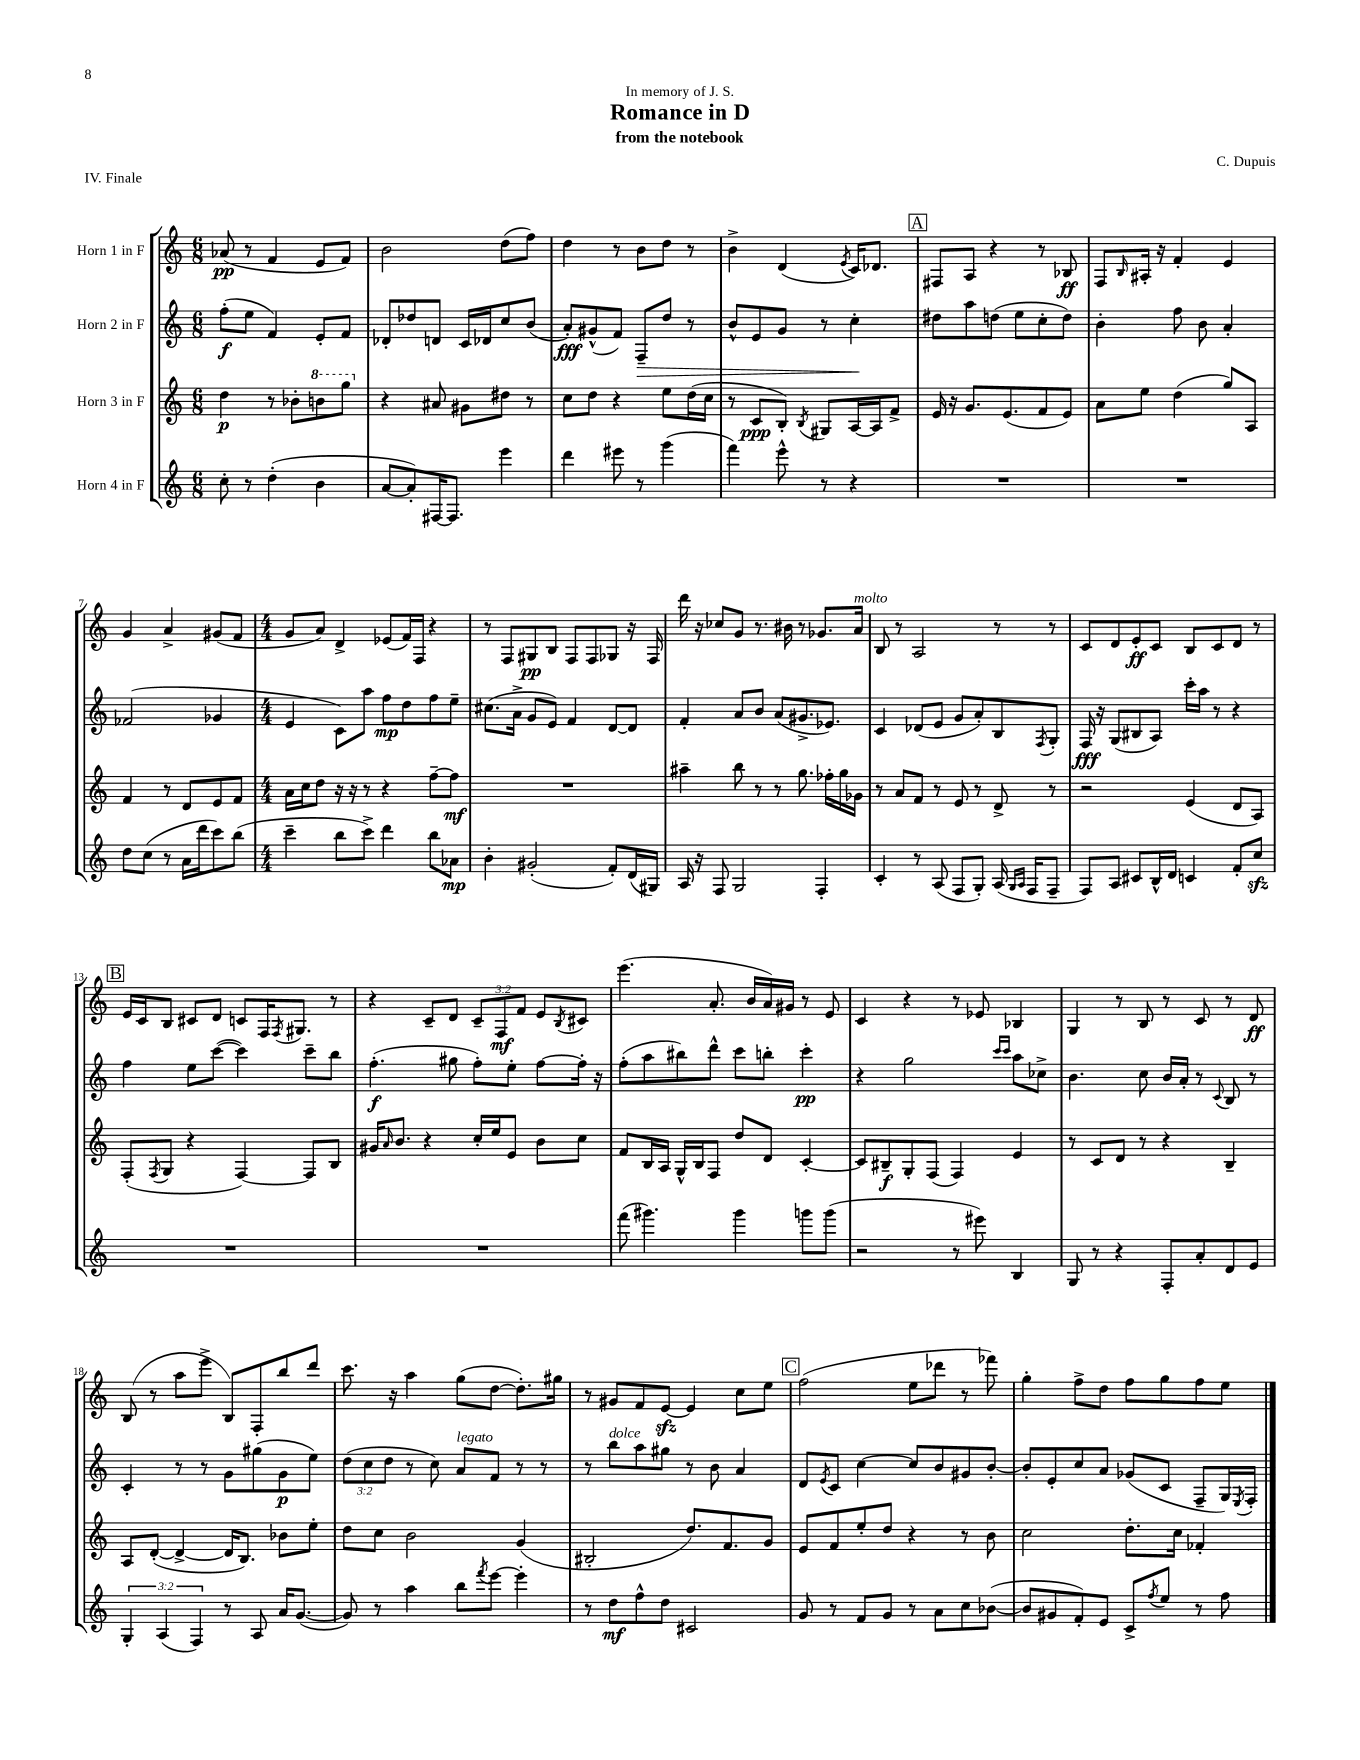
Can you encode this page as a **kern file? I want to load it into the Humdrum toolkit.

**kern	**dynam	**kern	**dynam	**kern	**dynam	**kern	**dynam
*part4	*part4	*part3	*part3	*part2	*part2	*part1	*part1
*staff4	*staff4	*staff3	*staff3	*staff2	*staff2	*staff1	*staff1
*I"Horn 4 in F	*	*I"Horn 3 in F	*	*I"Horn 2 in F	*	*I"Horn 1 in F	*
*clefG2	*	*clefG2	*	*clefG2	*	*clefG2	*
*k[]	*	*k[]	*	*k[]	*	*k[]	*
*M6/8	*	*M6/8	*	*M6/8	*	*M6/8	*
=1	=1	=1	=1	=1	=1	=1	=1
8cc'\	.	4dd\	p	(8ff'\L	f	(8a-X/	pp
8r	.	.	.	8ee\J	.	8r	.
(4dd'\	.	8r	.	4f/)	.	4f/	.
.	.	8b-X'\L	.	.	.	.	.
*	*	*8va	*	*	*	*	*
4b\	.	8bbn\	.	8e'/L	.	8e/L	.
.	.	8ggg\J	.	8f/J	.	8f/J)	.
=2	=2	=2	=2	=2	=2	=2	=2
*	*	*X8va	*	*	*	*	*
[8a/L	.	4r	.	8d-X'/L	.	2b\	.
8a'/])	.	.	.	8dd-X/	.	.	.
[16F#X/K	.	8a#X/	.	8dn/J	.	.	.
8.F#/J]	.	.	.	.	.	.	.
.	.	8g#X\L	.	16c/LL	.	.	.
.	.	.	.	16d-X/J	.	.	.
4eee\	.	8dd#X\J	.	8cc/	.	(8dd\L	.
.	.	8r	.	(8b/J	.	8ff\J)	.
=3	=3	=3	=3	=3	=3	=3	=3
4ddd\	.	8cc\L	.	8a'/L)	fff	4dd\	.
.	.	8dd\J	.	(8g#X^^/	.	.	.
8eee#X\	.	4r	.	8f/J)	.	8r	.
!	!	!	!	!	!LO:HP:b	!	!
8r	.	.	.	8F~/L	>	8b\L	.
(4ggg\	.	8ee\L	.	8dd/J	.	8dd\J	.
.	.	(16dd\L	.	8r	.	8r	.
.	.	16cc\JJ	.	.	.	.	.
=4	=4	=4	=4	=4	=4	=4	=4
4fff\)	.	8r	.	8b^^/L	.	4b^\	.
.	.	8c/L	ppp	8e/	.	.	.
8eee^^\	.	8B'/J)	.	8g/J	.	(4d/	.
.	.	8qB/	.	.	.	.	.
8r	.	8G#X/L	.	8r	.	.	.
.	.	.	.	.	.	8qe/	.
4r	.	[16A/L	.	4cc'\	.	16c/KL)	.
.	.	16A/J]	.	.	.	8.d-X/J	.
.	.	8f^/J	.	.	.	.	.
.	.	.	.	.	]	.	.
!!LO:REH:place=s1:t=A
=5	=5	=5	=5	=5	=5	=5	=5
2.r	.	16e/	.	8dd#X\L	.	8F#X/L	.
.	.	16r	.	.	.	.	.
.	.	8.g/L	.	8aa\	.	8A/J	.
.	.	.	.	(8ddn\J	.	4r	.
.	.	(8.e/	.	.	.	.	.
.	.	.	.	8ee\L	.	.	.
.	.	8f/	.	8cc'\	.	8r	.
.	.	8e/J)	.	8dd\J)	.	8B-X/	ff
=6	=6	=6	=6	=6	=6	=6	=6
2.r	.	8a\L	.	4b'\	.	8F/L	.
.	.	.	.	.	.	16qqB/	.
.	.	8ee\J	.	.	.	16A#X'/Jk	.
.	.	.	.	.	.	16r	.
.	.	(4dd\	.	8ff\	.	4f'/	.
.	.	.	.	8b\	.	.	.
.	.	8gg/L)	.	4a'/	.	4e/	.
.	.	8A/J	.	.	.	.	.
!!LO:LB:g=z
=7	=7	=7	=7	=7	=7	=7	=7
8dd\L	.	4f/	.	(2f-X/	.	4g/	.
(8cc\J	.	.	.	.	.	.	.
8r	.	8r	.	.	.	4a^/	.
16a\LL	.	8d/L	.	.	.	.	.
16ddd\J	.	.	.	.	.	.	.
8ccc\)	.	8e/	.	4g-X/	.	(8g#X/L	.
(8bb\J	.	8f/J	.	.	.	8f/J	.
=8	=8	=8	=8	=8	=8	=8	=8
*M4/4	*	*M4/4	*	*M4/4	*	*M4/4	*
4ccc~\	.	16a\LL	.	4e/	.	8g/L	.
.	.	16cc\J	.	.	.	.	.
.	.	8dd\J	.	.	.	8a/J)	.
8bb\L	.	16r	.	8c\L)	.	4d^/	.
.	.	16r	.	.	.	.	.
8ccc^\J)	.	8r	.	8aa\J	.	.	.
4ddd\	.	4r	.	8ff\L	mp	(8e-X/L	.
.	.	.	.	8dd\	.	16f/L)	.
.	.	.	.	.	.	16F/JJ	.
8bb\L	.	[8ff~\L	.	8ff\	.	4r	.
8a-X\J	mp	8ff\J]	mf	8ee~\J	.	.	.
=9	=9	=9	=9	=9	=9	=9	=9
4b'\	.	1r	.	(8.cc#X\L	.	8r	.
.	.	.	.	.	.	8F/L	.
.	.	.	.	16a^\Jk	.	.	.
(2g#X'/	.	.	.	8g/L	.	8G#X/	pp
.	.	.	.	8e/J)	.	8B/J	.
.	.	.	.	4f/	.	8F/L	.
.	.	.	.	.	.	8F/	.
8f'/L)	.	.	.	[8d/L	.	8G-X/J	.
(16d/L	.	.	.	8d/J]	.	16r	.
16G#X/JJ)	.	.	.	.	.	16F/	.
=10	=10	=10	=10	=10	=10	=10	=10
16A/	.	4aa#X~\	.	4f'/	.	16ddd\	.
16r	.	.	.	.	.	16r	.
8F/	.	.	.	.	.	8cc-X/L	.
2G/	.	8bb\	.	8a/L	.	8g/J	.
.	.	8r	.	8b/J	.	8.r	.
.	.	8r	.	(8a/L	.	.	.
.	.	.	.	.	.	16b#X\	.
.	.	8.gg\	.	8.g#X^/	.	8r	.
4F'/	.	.	.	.	.	8.g-X/L	.
.	.	16ff-X'\LL	.	8.e-X/J)	.	.	.
.	.	16gg\	.	.	.	.	.
!	!	!	!	!	!	!LO:TX:a:i:t=molto	!
.	.	16g-X\JJ	.	.	.	16a/Jk	.
=11	=11	=11	=11	=11	=11	=11	=11
4c'/	.	8r	.	4c/	.	8B/	.
.	.	8a/L	.	.	.	8r	.
8r	.	8f/J	.	(8d-X/L	.	2A/	.
(8A/	.	8r	.	8e/J	.	.	.
8F/L	.	8e/	.	8g/L	.	.	.
8G'/J)	.	8r	.	8a'/)	.	.	.
(16A/	.	8d^/	.	8B/	.	8r	.
16qqG/LL	.	.	.	.	.	.	.
16qqA/JJ	.	.	.	.	.	.	.
16F/KL	.	.	.	.	.	.	.
.	.	.	.	8qF/	.	.	.
8F~/J	.	8r	.	8G'/J	.	8r	.
=12	=12	=12	=12	=12	=12	=12	=12
8F/L)	.	2r	.	16F/	fff	8c/L	.
.	.	.	.	16r	.	.	.
8A/J	.	.	.	(8G/L	.	8d/	.
8c#X/L	.	.	.	8B#X/	.	8e'/	ff
16B^^/L	.	.	.	8A/J)	.	8c/J	.
16d/JJ	.	.	.	.	.	.	.
4cn/	.	(4e/	.	16ccc'\LL	.	8B/L	.
.	.	.	.	16aa\JJ	.	.	.
.	.	.	.	8r	.	8c/	.
8f'/L	.	8d/L	.	4r	.	8d/J	.
8cczz/J	.	8A/J)	.	.	.	8r	.
!!LO:LB:g=z
!!LO:REH:place=s1:t=B
=13	=13	=13	=13	=13	=13	=13	=13
1r	.	(8F'/L	.	4ff\	.	16e/LL	.
.	.	.	.	.	.	16c/J	.
.	.	8qF/	.	.	.	.	.
.	.	8G/J	.	.	.	8B/J	.
.	.	4r	.	8ee\L	.	8c#X/L	.
.	.	.	.	([8ccc\J	.	8d/J	.
.	.	[4F/)	.	4ccc\])	.	8cn/L	.
.	.	.	.	.	.	16F/K	.
.	.	.	.	.	.	8qF/	.
.	.	.	.	.	.	8.G#X/J	.
.	.	8F/L]	.	8ccc~\L	.	.	.
.	.	8B/J	.	8bb\J	.	8r	.
=14	=14	=14	=14	=14	=14	=14	=14
1r	.	16g#X/KL	.	(4.ff'\	f	4r	.
.	.	16qqa/	.	.	.	.	.
.	.	8.b/J	.	.	.	.	.
.	.	4r	.	.	.	8c~/L	.
.	.	.	.	8gg#X\	.	8d/J	.
.	.	16cc'/LL	.	8ff'\L)	.	12c~/L	.
.	.	16ee/J	.	.	.	.	.
.	.	.	.	.	.	12F/	mf
.	.	8e/J	.	8ee'\J	.	.	.
.	.	.	.	.	.	12f/J	.
.	.	8b\L	.	[8ff\L	.	8e/L	.
.	.	.	.	.	.	8qB/	.
.	.	8cc\J	.	16ff'\Jk]	.	8c#X/J	.
.	.	.	.	16r	.	.	.
=15	=15	=15	=15	=15	=15	=15	=15
(8fff\	.	8f/L	.	(8ff'\L	.	(4.eee\	.
4.ggg#X\)	.	16B/L	.	8aa\	.	.	.
.	.	16A/JJ	.	.	.	.	.
.	.	16G^^/LL	.	8bb#X\)	.	.	.
.	.	16B/J	.	.	.	.	.
.	.	8F/J	.	8ddd^^\J	.	8.a'/	.
4ggg#\	.	8dd/L	.	8ccc\L	.	.	.
.	.	.	.	.	.	16b/LL	.
.	.	8d/J	.	8bbn'\J	.	16a/)	.
.	.	.	.	.	.	16g#X/JJ	.
8gggn\L	.	[4c'/	.	4ccc'\	pp	8r	.
(8ggg\J	.	.	.	.	.	8e/	.
=16	=16	=16	=16	=16	=16	=16	=16
2r	.	8c/L]	.	4r	.	4c/	.
.	.	8B#X~/	f	.	.	.	.
.	.	8G'/	.	2gg\	.	4r	.
.	.	(8F/J	.	.	.	.	.
8r	.	4F/)	.	.	.	8r	.
8eee#X\)	.	.	.	.	.	8e-X/	.
.	.	.	.	16qqccc/LL	.	.	.
.	.	.	.	16qqccc/JJ	.	.	.
4B/	.	4e/	.	8aa\L	.	4B-X/	.
.	.	.	.	8cc-X^\J	.	.	.
=17	=17	=17	=17	=17	=17	=17	=17
8G/	.	8r	.	4.b\	.	4G/	.
8r	.	8c/L	.	.	.	.	.
4r	.	8d/J	.	.	.	8r	.
.	.	8r	.	8cc\	.	8B/	.
8F'/L	.	4r	.	16b/LL	.	8r	.
.	.	.	.	16a'/JJ	.	.	.
8a'/	.	.	.	8r	.	8c/	.
.	.	.	.	8qqc/	.	.	.
8d/	.	4B~/	.	8B/	.	8r	.
8e/J	.	.	.	8r	.	8d/	ff
!!LO:LB:g=z
=18	=18	=18	=18	=18	=18	=18	=18
6G'/	.	8A/L	.	4c'/	.	(8B/	.
.	.	([8d'/J	.	.	.	8r	.
(6A/	.	.	.	.	.	.	.
.	.	4d^/_	.	8r	.	8aa\L	.
6F/)	.	.	.	.	.	.	.
.	.	.	.	8r	.	8eee^\J	.
8r	.	16d/KL]	.	8g\L	.	8B/L)	.
.	.	8.B/J)	.	.	.	.	.
8A/	.	.	.	(8gg#X\	.	8F'/	.
16a/KL	.	8b-X\L	.	8g\	p	8bb/	.
([8.g/J	.	.	.	.	.	.	.
.	.	8ee'\J	.	8ee\J)	.	8ddd/J	.
=19	=19	=19	=19	=19	=19	=19	=19
8g/])	.	8dd\L	.	(12dd\L	.	8.ccc\	.
.	.	.	.	12cc\	.	.	.
8r	.	8cc\J	.	.	.	.	.
.	.	.	.	12dd\J	.	.	.
.	.	.	.	.	.	16r	.
4aa\	.	2b\	.	8r	.	4aa\	.
.	.	.	.	8cc\)	.	.	.
!	!	!	!	!LO:TX:a:i:t=legato	!	!	!
8bb\L	.	.	.	8a/L	.	(8gg\L	.
8qfff/	.	.	.	.	.	.	.
[8eee\J	.	.	.	8f/J	.	[8dd\J	.
4eee'\]	.	(4g/	.	8r	.	8.dd'\L])	.
.	.	.	.	8r	.	.	.
.	.	.	.	.	.	16gg#X\Jk	.
=20	=20	=20	=20	=20	=20	=20	=20
8r	.	2B#X'/	.	8r	.	8r	.
!	!	!	!	!LO:TX:a:i:t=dolce	!	!	!
8dd\L	mf	.	.	8bb\L	.	8g#X/L	.
8ff^^\	.	.	.	8aa\	.	8f/	.
8dd\J	.	.	.	8gg#X\J	.	[8ezz/J	.
2c#X/	.	8.dd/L)	.	8r	.	4e/]	.
.	.	.	.	8b\	.	.	.
.	.	8.f/	.	.	.	.	.
.	.	.	.	4a/	.	8cc\L	.
.	.	8g/J	.	.	.	8ee\J	.
!!LO:REH:place=s1:t=C
=21	=21	=21	=21	=21	=21	=21	=21
8g/	.	8e/L	.	8d/L	.	(2ff\	.
.	.	.	.	8qe/	.	.	.
8r	.	8f/	.	8c/J	.	.	.
8f/L	.	8ee'/	.	[4cc\	.	.	.
8g/J	.	8dd/J	.	.	.	.	.
8r	.	4r	.	8cc/L]	.	8ee\L	.
8a\L	.	.	.	8b/	.	8ddd-X\J	.
8cc\	.	8r	.	8g#X/	.	8r	.
([8b-X\J	.	8b\	.	[8b'/J	.	8fff-X\)	.
=22	=22	=22	=22	=22	=22	=22	=22
8b-/L]	.	2cc\	.	8b'/L]	.	4gg'\	.
8g#X/	.	.	.	8e'/	.	.	.
8f'/)	.	.	.	8cc/	.	8ff^\L	.
8e/J	.	.	.	8a/J	.	8dd\J	.
8c^/L	.	8.dd'\L	.	(8g-X/L	.	8ff\L	.
8qff/	.	.	.	.	.	.	.
8ee/J	.	.	.	8c/J	.	8gg\	.
.	.	16cc\Jk	.	.	.	.	.
8r	.	4f-X'/	.	8F~/L	.	8ff\	.
8ff\	.	.	.	16G/L)	.	8ee\J	.
.	.	.	.	8qE/	.	.	.
.	.	.	.	16F'/JJ	.	.	.
==	==	==	==	==	==	==	==
*-	*-	*-	*-	*-	*-	*-	*-
